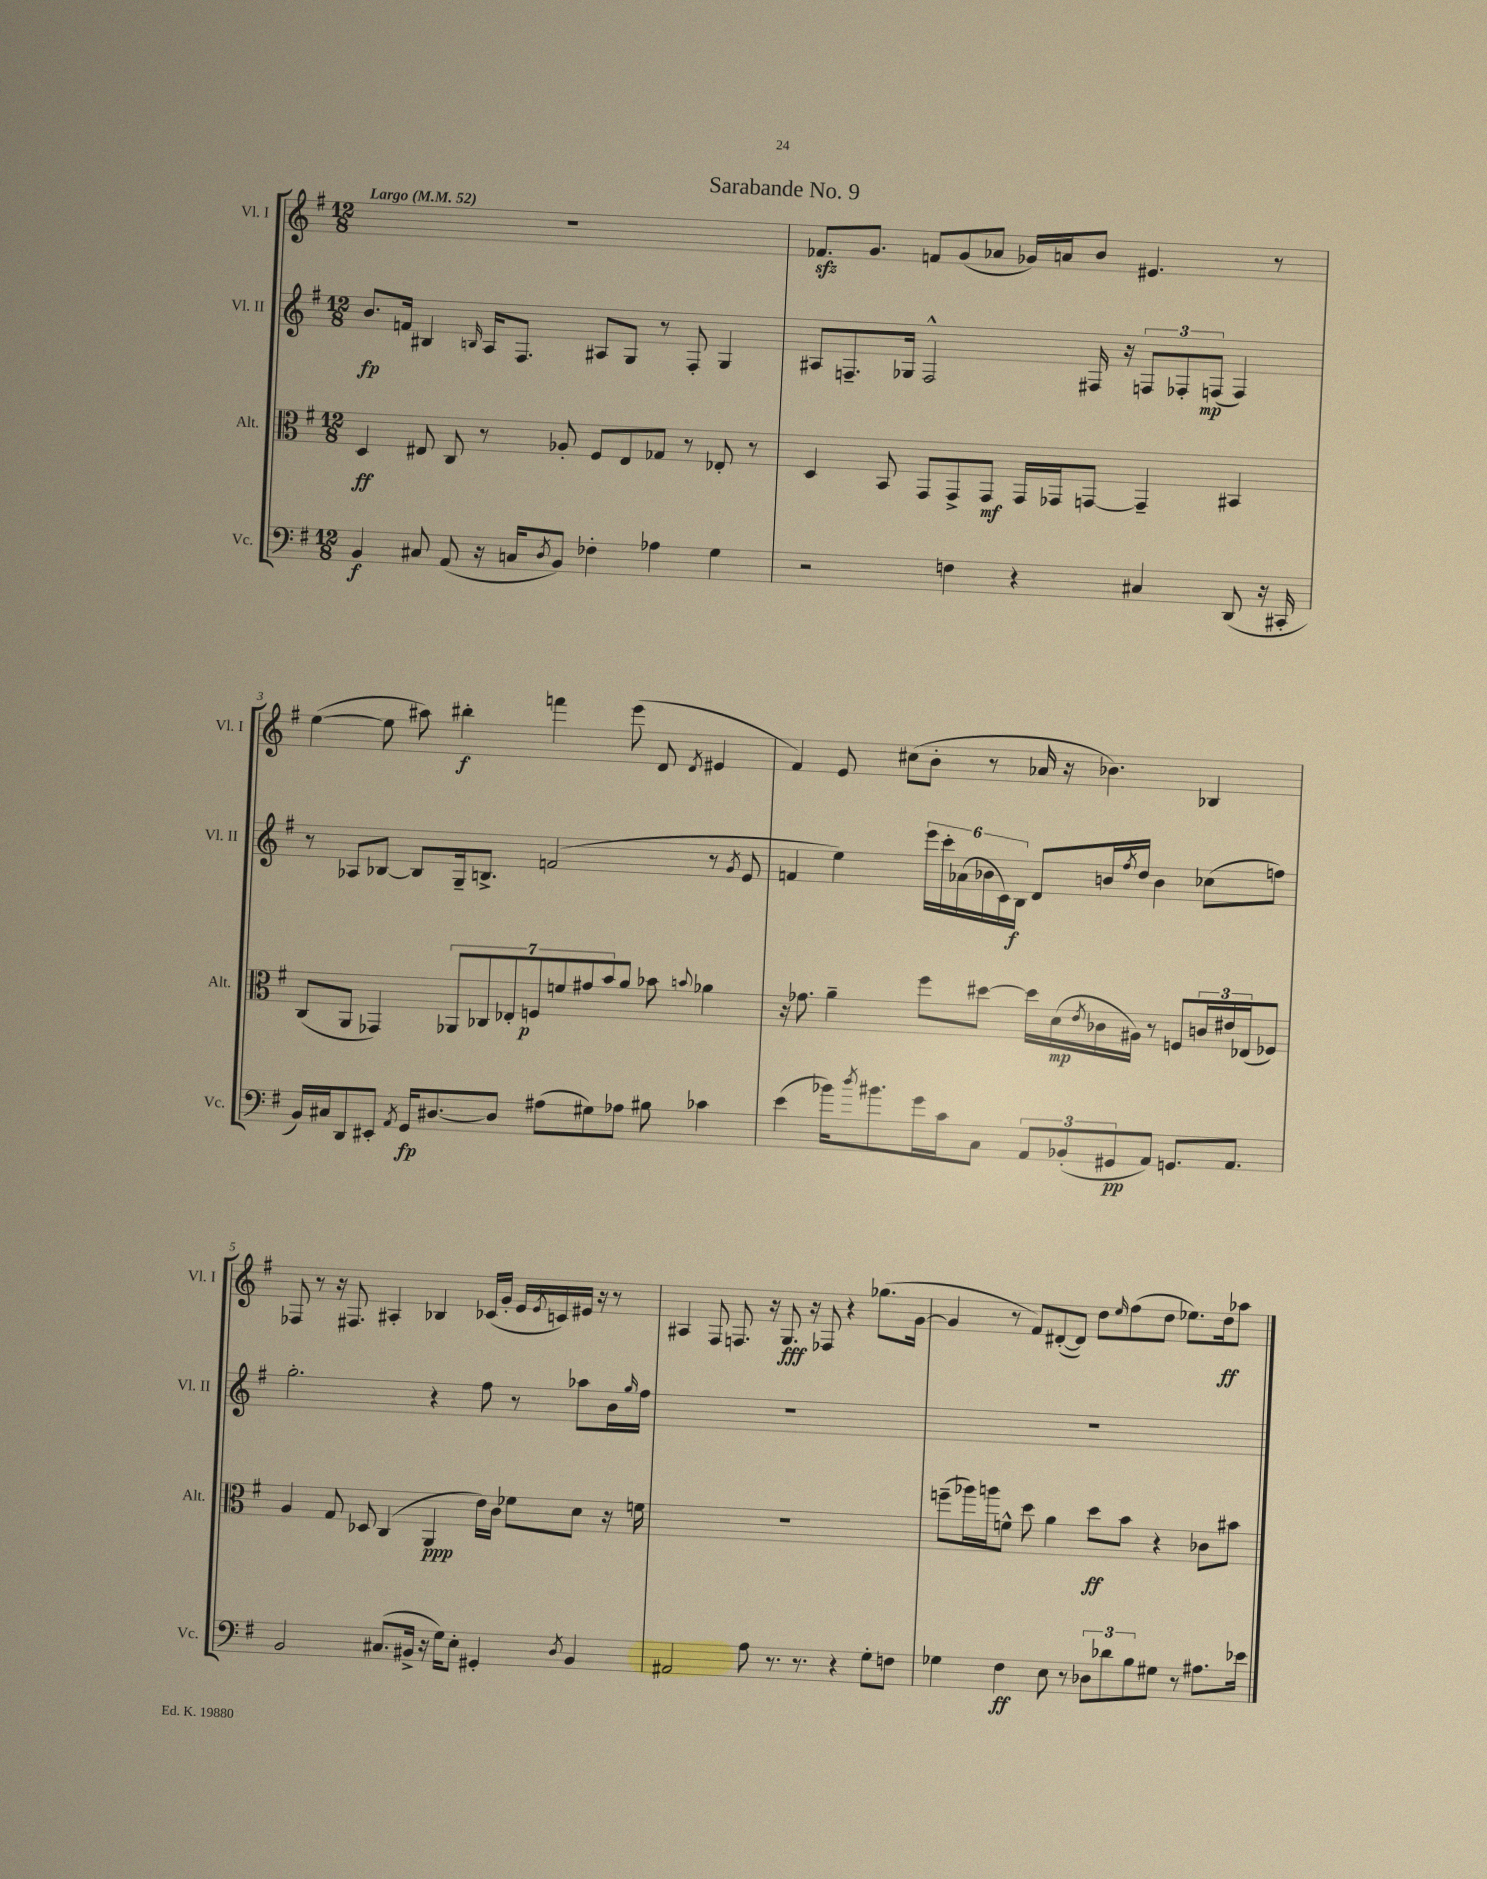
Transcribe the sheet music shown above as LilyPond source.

\header { title = "Sarabande No. 9" }
<<
\new StaffGroup <<
\new Staff = "s0" \with { instrumentName = "Vl. I" shortInstrumentName = "Vl. I" } {
    \clef treble \key g \major \numericTimeSignature \time 12/8 \tempo "Largo" 4 = 52
    R1. |
    fes'8.\sfz g'8. f'8 g'8( aes'8 ges'16) a'16 b'8 eis'4. r8 |
    e''4~( e''8 ais''8) bis''4-.\f f'''4 e'''8( d'8 \acciaccatura { d'8 } eis'4 |
    fis'4) e'8 cis''8( b'8-. r8 aes'16 r16 bes'4.) bes4 |
    fes8 r8 r16 fis8. ais4-. bes4 ces'16( g'16-. e'16 \acciaccatura { e'8 } c'16) eis'16 r16 r8 |
    ais4 fis8 f8. r16 g8.\fff r16 fes8 r4 ges''8.( g'16~ |
    g'4 r8 fis'8) dis'8~-.( dis'8) d''8 \grace { e''16 } fis''8( d''8 ees''8.) d''16\ff aes''8 \bar "|." |
}
\new Staff = "s1" \with { instrumentName = "Vl. II" shortInstrumentName = "Vl. II" } {
    \clef treble \key g \major \numericTimeSignature \time 12/8
    b'8.\fp f'16 bis4 \grace { b16 } a16 fis8. ais8 g8 r8 fis8-. g4 |
    ais8 f8.-- ges16 f2-^ fis16 r16 \tuplet 3/2 { f8 fes8-. f8\mp( } f4) |
    r8 aes8 bes8~ bes8 g16-- b8.-> f'2( r8 \acciaccatura { g'8 } e'8 |
    f'4 e''4) \tuplet 6/4 { e'''16 c'''16-. aes'16( bes'16 c'16) b16\f } d'8 b'16 \acciaccatura { fis''8 } d''16 b'4 ces''8( f''8) |
    g''2.-. r4 fis''8 r8 aes''8 b'16 \grace { g''16 } fis''16 |
    R1. |
    R1. \bar "|." |
}
\new Staff = "s2" \with { instrumentName = "Alt." shortInstrumentName = "Alt." } {
    \clef alto \key g \major \numericTimeSignature \time 12/8
    d4\ff eis8 c8 r8 aes8-. fis8 eis8 ges8 r8 ees8-. r8 |
    d4 b,8 g,8 g,8-> g,8\mf g,16 ges,16 g,8~ g,4-- bis,4 |
    c8( a,8 ges,4) \tuplet 7/4 { aes,8 ces8 ees8-. f8\p f'8 gis'8 b'8 } a'8 bes'8 \appoggiatura { b'8 } aes'4 |
    r16 ges'8. a'4-- fis''8 dis''8~ dis''16 d'16\mp( \acciaccatura { e'8 } ces'16 ais16) r8 f8 \tuplet 3/2 { c'16 eis'16 ees16( } fes8) |
    a4 g8 des8 c4( a,4\ppp e'16) c'16 fes'8 d'8 r16 f'16 |
    R1. |
    f''8--( aes''16) a''16 f'8-^ d''8 a'4 d''8\ff b'8 r4 ces'8 bis'8 \bar "|." |
}
\new Staff = "s3" \with { instrumentName = "Vc." shortInstrumentName = "Vc." } {
    \clef bass \key g \major \numericTimeSignature \time 12/8
    b,4\f cis8 a,8( r16 c16 \acciaccatura { d8 } b,8) fes4-. aes4 g4 |
    r2 f4 r4 cis4 d,8( r16 cis,16-. |
    b,16) cis16 d,8 eis,8-. \acciaccatura { a,8 } g,16\fp dis8.~ dis8 ais8( gis8) aes8 bis8 ces'4 |
    e'4( bes'16) \acciaccatura { d''8 } bis'8. g'16 c'16 c8 \tuplet 3/2 { a,8 bes,8-.( gis,8\pp } a,8) g,8. a,8. |
    b,2 cis8.( bis,16-> r16 g16) e8-. gis,4-. \acciaccatura { d8 } bis,4 |
    ais,2 a8 r8. r8. r4 g8-. f8 |
    ges4 fis4\ff e8 r8 \tuplet 3/2 { des8 des'8 b8 } gis8 r8 ais8. ees'16 \bar "|." |
}
>>
>>
